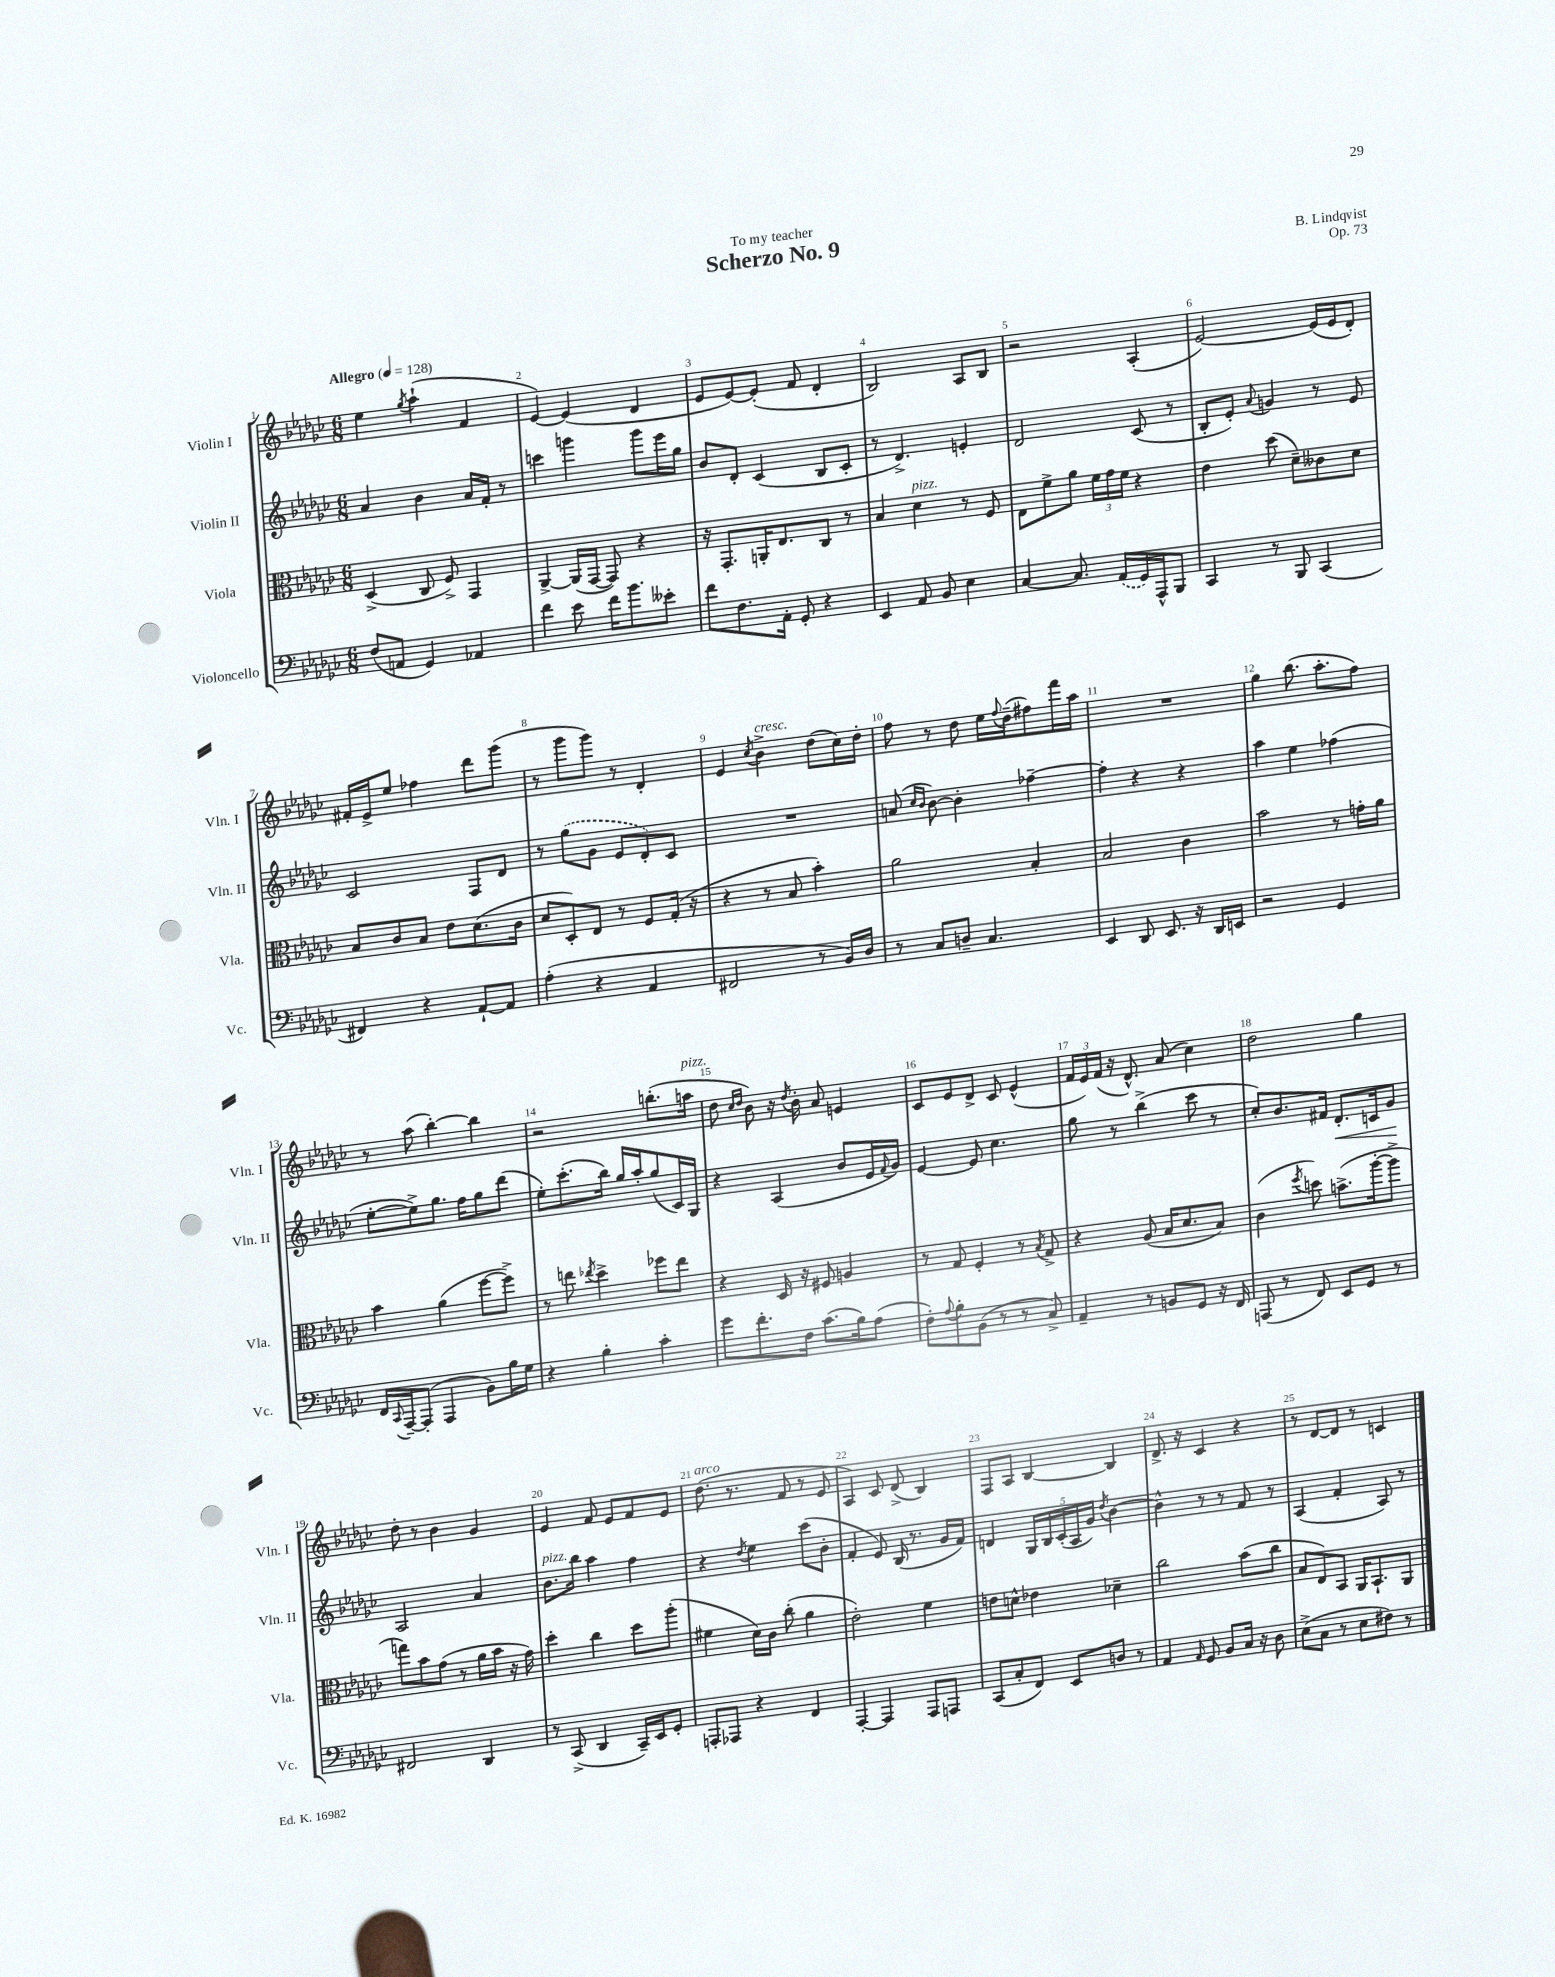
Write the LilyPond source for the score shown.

\header { title = "Scherzo No. 9" composer = "B. Lindqvist" dedication = "To my teacher" opus = "Op. 73" }
<<
\new StaffGroup <<
\new Staff = "s0" \with { instrumentName = "Violin I" shortInstrumentName = "Vln. I" } {
    \clef treble \key ges \major \numericTimeSignature \time 6/8 \tempo "Allegro" 4 = 128
    ees''4 \acciaccatura { ges''8 } aes''4-!( f'4 |
    ees'4~) ees'4( des'4 |
    ees'8 ees'8~) ees'8-.( f'8 des'4-. |
    bes2) aes8 bes8 |
    r2 aes4-.( |
    ees'2~) ees'16( ees'16 des'8-.) |
    fis'16-. ees'16-> ees''8 fes''4 des'''8 ges'''8( |
    r8 ges'''8 ges'''8) r8 des'4-. |
    ees'4 \acciaccatura { ces''8 } bes'4->^\markup { \italic "cresc." } des''8( ces''16) des''16-. |
    f''8 r8 des''8 ees''16 \appoggiatura { f''8 } des''16--( fis''8) f'''16 aes''16 |
    R2. |
    ges''4 bes''8.( aes''8.-. f''8) |
    r8 aes''8( bes''4~-.) bes''4 |
    r2 b''8.-.( a''16^\markup { \italic "pizz." } |
    des''8 \grace { ces''16 des''16 } bes'8) r16 \acciaccatura { des''8 } bes'16-. aes'8 e'4 |
    ces'8 ees'8 des'8-> ces'8 ees'4-^( |
    \tuplet 3/2 { f'16 ees'16) f'16( } r16 des'8.-^) aes'8( ces''4) |
    des''2 ges''4 |
    des''8-. r8 bes'4 ges'4 |
    ees'4 f'8 ees'8 f'8 ees'8 |
    des''8.^\markup { \italic "arco" }( r8. f'8 r8 ees'8 |
    aes4) ces'8 des'8->( bes4) |
    f8 aes8 bes4~ bes4 |
    des'8.-> r16 ces'4 r4 |
    r8 des'8~ des'8 r8 c'4 \bar "|." |
}
\new Staff = "s1" \with { instrumentName = "Violin II" shortInstrumentName = "Vln. II" } {
    \clef treble \key ges \major \numericTimeSignature \time 6/8
    aes'4 bes'4 aes'16 f'16-. r8 |
    c'''4 g'''4 g'''8 ees'''16 ges''16 |
    bes'8 des'8-. ces'4( bes8 ces'8-. |
    r8 des'4.->) e'4-. |
    des'2 ces'8( r8 |
    bes8-. ees'8-.) \appoggiatura { aes'8 } g'4 r8 ees'8 |
    ces'2 f8 des'8 |
    r8 \once \slurDashed ges''8( ges'8 ees'8 des'8-.) ces'8 |
    R2. |
    a'8( \grace { ces''16 bes'16 } bes'8~) bes'4-. fes''4~-- |
    fes''4-. r4 r4 |
    aes''4 ees''4 fes''4( |
    ees''8~-. ees''8->) ges''8. f''16 ges''8 des'''8( |
    ees''8-.) ces'''8.-.( bes''16) ges''16 aes''16-. ges''8( ces'16) ges16 |
    r4 aes4( bes'8 ees'16 \appoggiatura { f'8 } ges'16) |
    ees'4~ ees'8 ces''4. |
    ges''8 r8 bes''4->( ces'''8 r8 |
    ces''8-.) bes'8. fis'16 des'8.-.\< c'16 ges'8\! |
    aes2 aes'4 |
    bes'8.^\markup { \italic "pizz." } bes''16 aes''4 f''4 |
    r4 \acciaccatura { des''8 } ees''4 ces'''8( bes'8-. |
    f'4-. ees'8) bes16( r8. ges'16 f'16) |
    d'4 \tuplet 5/4 { ges16 bes16 ces'16-.( aes16 ges'16) } \acciaccatura { des''8 } bes'4~ |
    bes'4-^ r8 r8 f'8 r8 |
    aes4( f'4-. aes8) r8 \bar "|." |
}
\new Staff = "s2" \with { instrumentName = "Viola" shortInstrumentName = "Vla." } {
    \clef alto \key ges \major \numericTimeSignature \time 6/8
    des4->( ces8 f8->) ges,4 |
    aes,4~-> aes,16( ges,16~ ges,8) r4 |
    r16 ges,8.-. a,16-. ees8. ces8 r8 |
    bes4 des'4^\markup { \italic "pizz." } r8 f8 |
    ees8 f'8-> aes'8 \tuplet 3/2 { f'16 ges'16 f'16 } r4 |
    ees'4 des''8( des'8--) ceses'8 des'8 |
    bes8 ces'8 bes8 ees'8 des'8.( ces'16 |
    des'8 des8-.) ees8 r8 f8 ges16-.( r16 |
    r4 r8 bes8 bes'4-.) |
    aes'2 bes4-. |
    bes2 ces'4 |
    bes'2 r8 g'16-. aes'16 |
    bes'4 aes'4( f''8~ f''8->) |
    r8 e''8 \acciaccatura { ees''8 } des''4-> fes''8 ees''8 |
    r4 des16 r16 fis8 a4 |
    r8 ges8 f4-. r8 \acciaccatura { bes8 } ges8-> |
    r4 aes8( bes16 des'8. bes8) |
    ces'4( \acciaccatura { f''8 } d''8) b'8.->( aes''16~-. aes''8-> |
    g''8) bes'8 ges'8( r8 aes'16 bes'16 r16 ges'16) |
    des''4-. ces''4 des''8 aes''8-.( |
    fis'4 des'16) ces'16 ces''8-.( aes'4 |
    ees'2-.) f'4 |
    e'8 d'8-^ ees'4 des'4-- |
    ces''2 bes'8( ces''8 |
    bes8 ees8) bes,8 aes,16 bes,8.-! aes,8 \bar "|." |
}
\new Staff = "s3" \with { instrumentName = "Violoncello" shortInstrumentName = "Vc." } {
    \clef bass \key ges \major \numericTimeSignature \time 6/8
    f8( a,8 ges,4) aes,4 |
    f'4 ees'8 f'16 bes'8. eeses'8-. |
    f'8 f8. aes,16-. ges,8-. r4 |
    ees,4 aes,8 bes,8 ees4 |
    ces4~ ces8. \once \slurDashed aes,16( ges,16) aes,,16-^ bes,,8 |
    ces,4 r8 bes,,8 ces,4( |
    fis,4) r4 aes,8~-! aes,8 |
    aes4-.( r4 aes,4 |
    fis,2 r8 bes,16) des16 |
    r8 ces8 d8-- ces4. |
    ees,4 des,8 ees,8. r16 des,16 e,16 |
    r2 ges,4 |
    f,16 \appoggiatura { ces,8 } aes,,16~-- aes,,8-.( aes,,4 bes,8) bes16 ges16 |
    r4 bes4-. ces'4-. |
    ges'8 f'8.-. f16 ces'8.( bes16) aes8( |
    f8-.) \appoggiatura { aes8 } bes8-. bes,8( r8 r8 ces8->) |
    aes,4-- r8 b,8 ges,8 r16 f,16 |
    a,,8( r8 f,8) ees,8 ges,8 r8 |
    fis,2 des,4 |
    r8 ces,8->( des,4 ces,16--) ees,16 ges,8-. |
    a,,8-. aes,,8 r4 f,4 |
    aes,,4~-. aes,,4 aes,,8 a,,8 |
    ces,8( ces8-. f,8) ees,8 d8 r8 |
    aes,4 \grace { aes,16 } ges,8 bes,8 ces16 r16 des8 |
    ees8->( ces8 r8 ees8 fis8) r8 \bar "|." |
}
>>
>>
\layout { \context { \Score \override BarNumber.break-visibility = ##(#f #t #t) barNumberVisibility = #all-bar-numbers-visible } }
